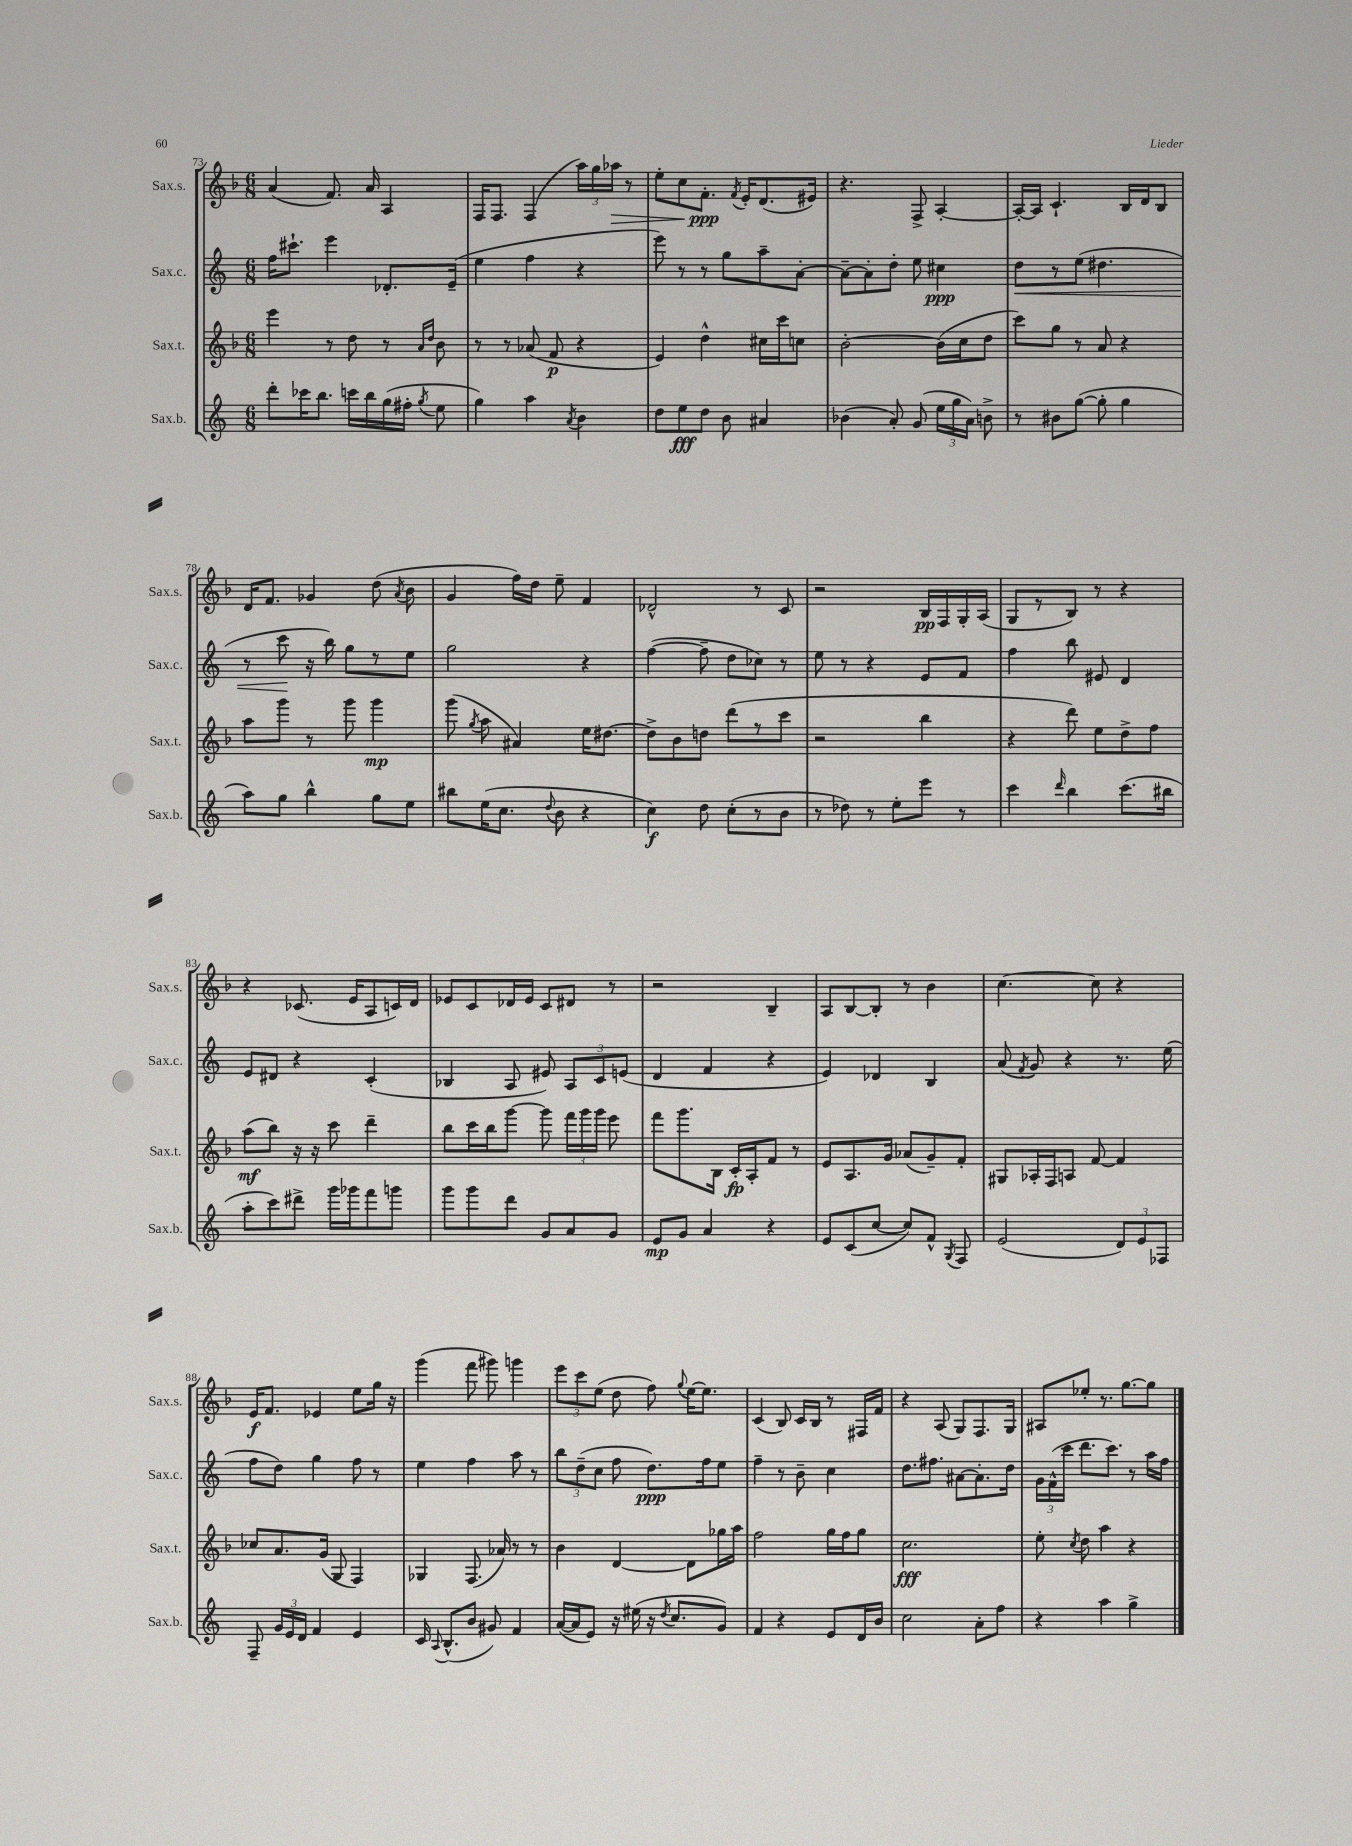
<<
\new StaffGroup <<
\new Staff = "s0" \with { instrumentName = "Sax.s." shortInstrumentName = "Sax.s." } {
    \clef treble \key f \major \numericTimeSignature \time 6/8
    \autoBeamOff a'4( f'8.) a'16 a4 |
    f16[ f8.] f4( \tuplet 3/2 { a''16[) g''16 aes''16]\> } r8 |
    e''8[-. c''8 f'8.]-.\ppp\! \acciaccatura { f'8 } e'16[-. d'8.( eis'16]) |
    r4. f8-> a4~-. |
    a16[~-. a16] c'4.-! bes16[ d'16 bes8] |
    d'16[ f'8.] ges'4 d''8( \acciaccatura { a'8 } bes'8 |
    g'4 f''16[) d''16] e''8-- f'4 |
    des'2-^ r8 c'8 |
    r2 bes16[\pp f16 g16-. a16]( |
    g8[ r8 bes8]) r8 r4 |
    r4 ces'8.( e'16[ a8 c'16) d'16] |
    ees'8[ c'8 des'16 ees'16] c'8[ dis'8] r8 |
    r2 bes4-- |
    a8[ bes8~ bes8]-. r8 bes'4 |
    c''4.~ c''8 r4 |
    e'16[\f f'8.] ees'4 e''8[ g''16] r16 |
    g'''4( f'''8 gis'''8) g'''4 |
    \tuplet 3/2 { e'''8[ c'''8 e''8]( } d''8 f''8) \appoggiatura { g''8 } e''16[~ e''8.] |
    c'4( bes8) c'16[ bes16] r8 fis16[ f'16] |
    r4 a8( g8[) f8. g16] |
    ais8[ ees''8]-. r8. g''8.[~ g''8] \bar "|." |
}
\new Staff = "s1" \with { instrumentName = "Sax.c." shortInstrumentName = "Sax.c." } {
    \clef treble \key c \major \numericTimeSignature \time 6/8
    \autoBeamOff f''16[ cis'''8.]-! e'''4 des'8.[-. e'16]--( |
    e''4 f''4 r4 |
    e'''8) r8 r8 g''8[ a''8-- a'8]~-. |
    a'8[~-- a'8-. d''8]-. e''8 cis''4\ppp |
    d''8[\< r8 e''8]( dis''4. |
    r8 c'''8\! r16 b''16) g''8[ r8 e''8] |
    g''2 r4 |
    f''4~( f''8-- d''8[ ces''8]) r8 |
    e''8 r8 r4 e'8[ f'8] |
    f''4 b''8 eis'8 d'4 |
    e'8[ dis'8] r4 c'4-.( |
    bes4 a8 eis'8) \tuplet 3/2 { a8[ c'8 e'8]( } |
    d'4 f'4 r4 |
    e'4) des'4 b4 |
    a'8( \acciaccatura { f'8 } g'8) r4 r8. e''16( |
    f''8[ d''8]) g''4 f''8 r8 |
    e''4 f''4 a''8 r8 |
    \tuplet 3/2 { b''8[ d''8--( c''8] } f''8 d''8.[\ppp) f''16 e''8] |
    f''4-- r8 b'8-- c''4 |
    d''8.[ fis''8.] ais'8[~ ais'8.-. d''16] |
    \tuplet 3/2 { g'16[ f'16-^( c'''16] } d'''8.[ c'''8.]) r8 a''16[ f''16] \bar "|." |
}
\new Staff = "s2" \with { instrumentName = "Sax.t." shortInstrumentName = "Sax.t." } {
    \clef treble \key f \major \numericTimeSignature \time 6/8
    \autoBeamOff e'''4 r8 d''8 r8 \grace { a'16[ d''16] } bes'8 |
    r8 r8 aes'8( f'8\p r4 |
    e'4) d''4-^ cis''16[ c'''16 c''8] |
    bes'2~-. bes'16[( c''16 d''8] |
    c'''8[) g''8] r8 a'8 r4 |
    a''8[ g'''8] r8 g'''8 g'''4\mp |
    g'''8( \acciaccatura { g''8 } a''8 ais'4) e''16[ dis''8.]~ |
    dis''8[-> bes'8 d''8] d'''8[( r8 c'''8] |
    r2 bes''4 |
    r4 d'''8) e''8[ d''8-> f''8] |
    a''8[\mf( bes''8]) r16 r16 c'''8 d'''4-- |
    bes''8[ c'''16 bes''16 g'''8]~ g'''8 \tuplet 3/2 { f'''16[ g'''16 g'''16] } e'''8 |
    f'''8[ g'''8. bes16] c'16[-.\fp a16-. f'8] r8 |
    e'8[ a8. g'16] aes'8[( g'8--) f'8]-. |
    gis8[ aes16-. f16 a8] f'8~ f'4 |
    ces''8[ a'8. g'16]( g8 f4) |
    ges4 f8.( aes'16) r8 r8 |
    bes'4 d'4~ d'8[ ges''16 a''16] |
    f''2 g''16[ f''16 g''8] |
    c''2.\fff |
    e''8-. \acciaccatura { c''8 } d''8 a''4 r4 \bar "|." |
}
\new Staff = "s3" \with { instrumentName = "Sax.b." shortInstrumentName = "Sax.b." } {
    \clef treble \key c \major \numericTimeSignature \time 6/8
    \autoBeamOff d'''8[-. ces'''16 b''8.] c'''16[ b''16 g''16( fis''16]-. \acciaccatura { g''8 } e''8 |
    g''4) a''4 \acciaccatura { a'8 } b'4 |
    d''8[ e''8\fff d''8] b'8 ais'4 |
    bes'4( a'8-.) g'8( \tuplet 3/2 { e''16[ g''16 a'16]) } b'8-> |
    r8 bis'8[ g''8]~( g''8-. g''4 |
    a''8[) g''8] b''4-^ g''8[ e''8] |
    bis''8[ e''16( c''8.] \appoggiatura { d''8 } b'8 r4 |
    c''4\f) d''8 c''8[-.( r8 b'8] |
    r8 des''8) r8 e''8[-. e'''8] r8 |
    c'''4 \grace { d'''16 } b''4 c'''8.[( bis''16] |
    a''8[-. c'''8) dis'''8]-> g'''16[ ges'''16 f'''8 g'''8] |
    g'''8[ g'''8 d'''8] g'8[ a'8 g'8] |
    e'8[\mp g'8] a'4 r4 |
    e'8[ c'8( c''8]~ c''8[) f'8]-^ \acciaccatura { g8 } f8 |
    e'2( \tuplet 3/2 { d'8[) e'8 fes8] } |
    f8-- \tuplet 3/2 { g'16[ e'16 d'16] } f'4 e'4 |
    c'16 \appoggiatura { a8 } b8.[-^( b'8] gis'8) f'4 |
    a'16[~( a'16 e'8]) r16 eis''16( r16 \acciaccatura { d''8 } c''8.[ g'8]) |
    f'4 r4 e'8[ d'16 b'16] |
    c''2 a'8[-. f''8] |
    r4 a''4 g''4-> \bar "|." |
}
>>
>>
\layout { \context { \Score currentBarNumber = #73 } }
